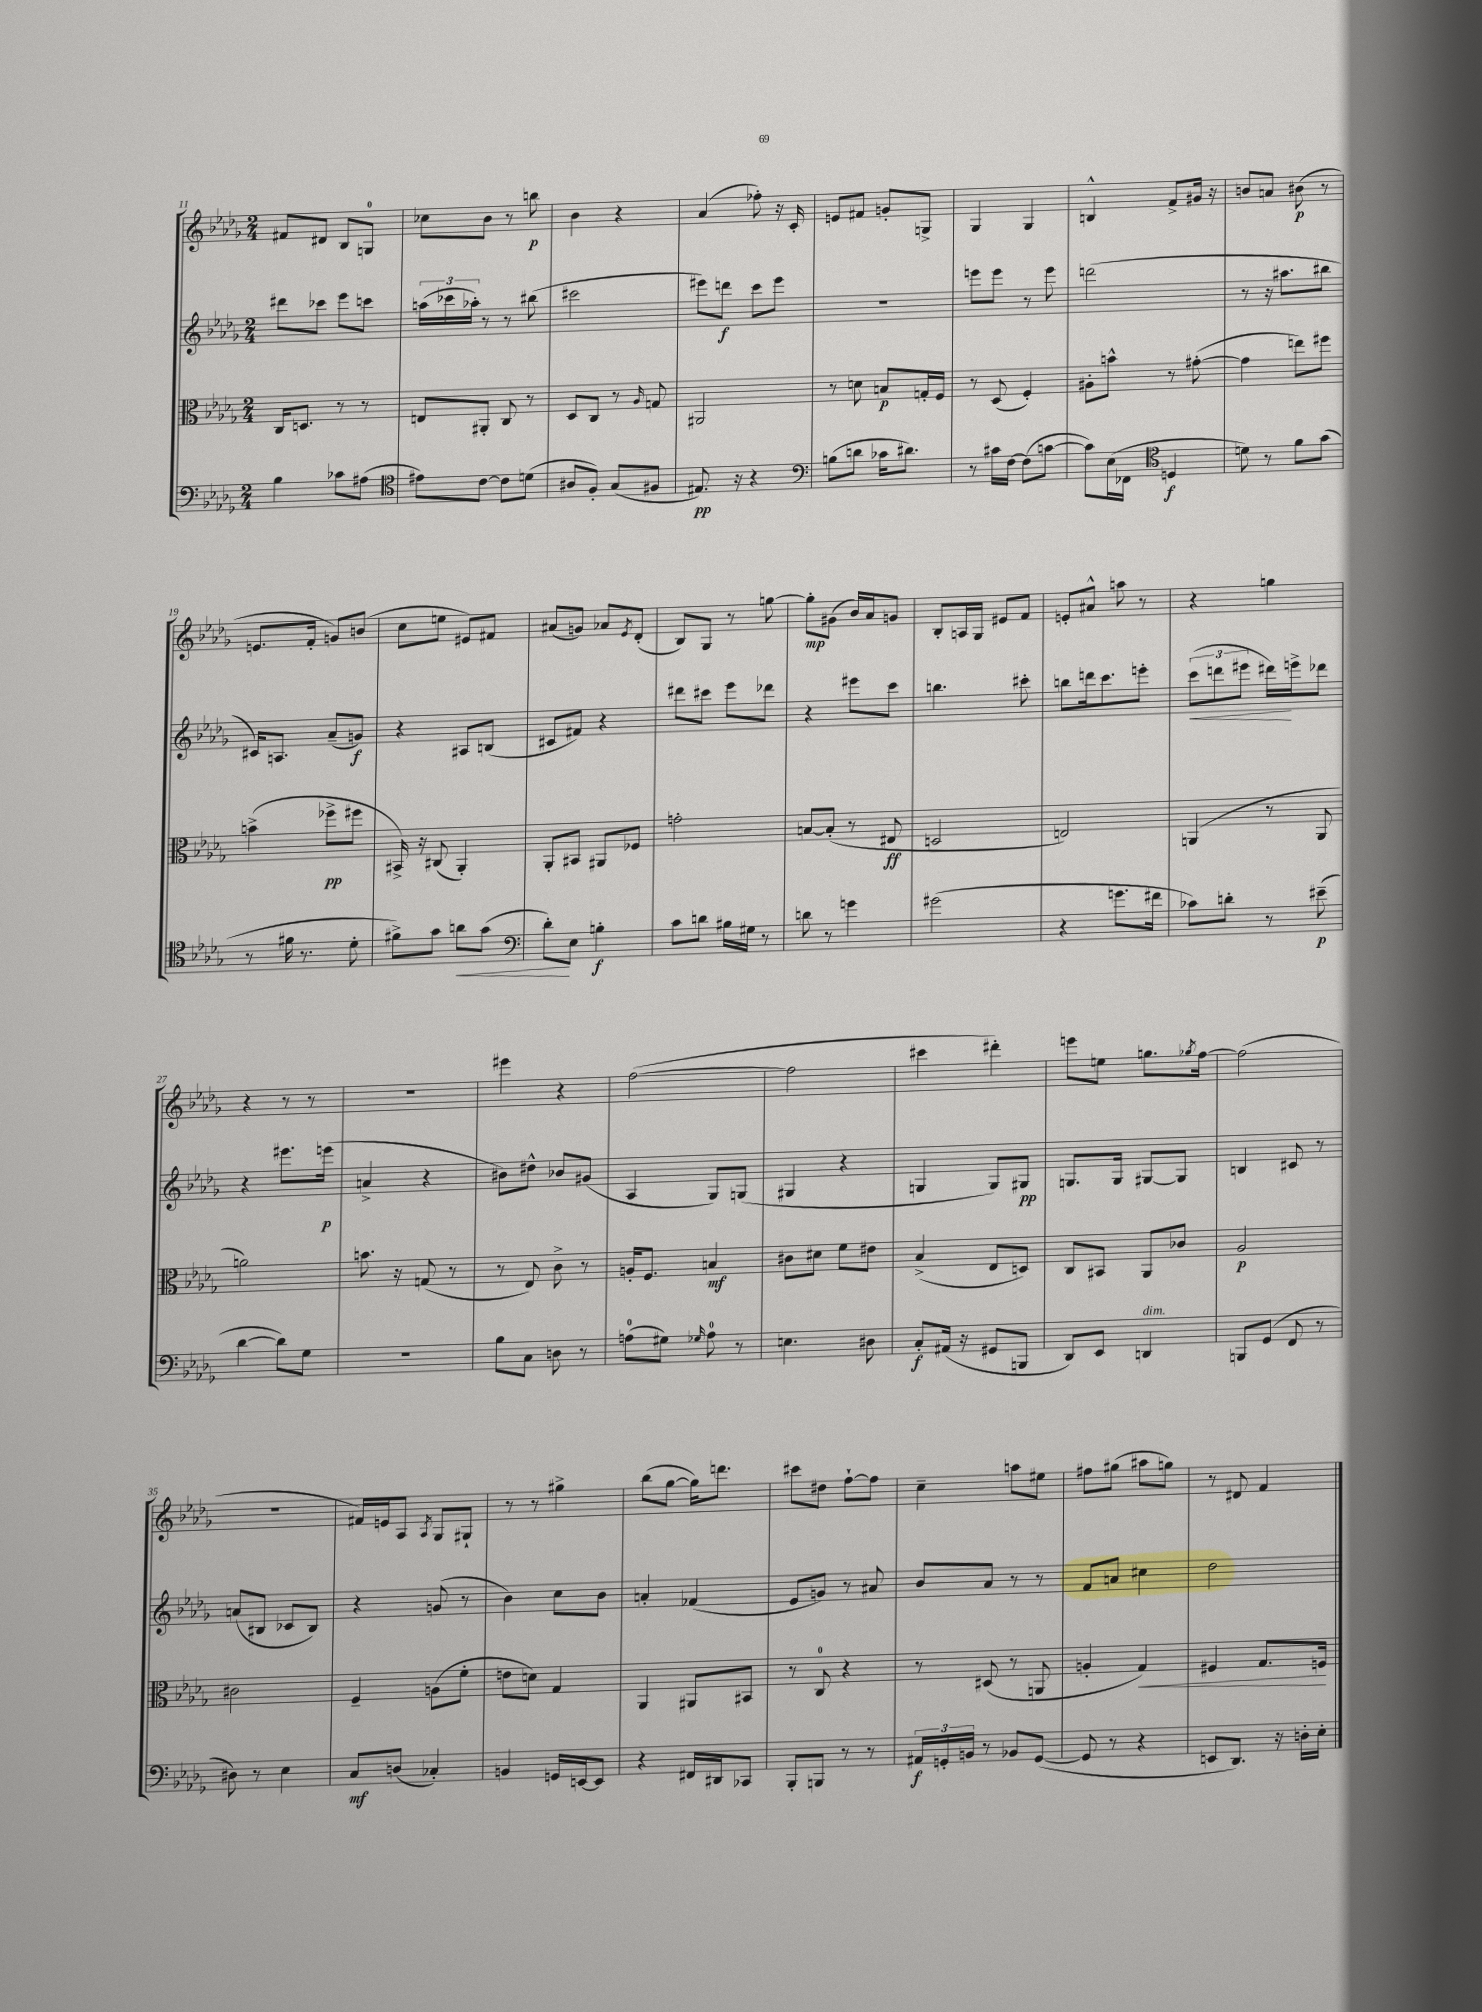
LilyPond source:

<<
\new StaffGroup <<
\new Staff = "s0" {
    \clef treble \key des \major \numericTimeSignature \time 2/4
    fis'8 dis'8 bes8 g8-0 |
    ces''8 bes'8 r8 b''8\p |
    bes'4 r4 |
    aes'4( fes''8-.) r16 c'16-. |
    e'8 fis'8 g'8-. g8-> |
    ges4 ges4 |
    b4-^ f'8-> gis'16 r16 |
    b'8 a'8 bis'8\p( r8 |
    e'8. f'16-. g'8) b'8( |
    c''8 e''8 eis'8) fis'8 |
    ais'8( g'8) aes'8 \acciaccatura { ees'8 } des'8-.( |
    bes8) ges8 r8 g''8~ |
    g''8-.\mp gis'8( bes'16) aes'16 g'8 |
    bes8-. a16 ges16 eis'8 f'8 |
    e'8-. ais'8-^ a''8 r8 |
    r4 g''4 |
    r4 r8 r8 |
    r2 |
    eis'''4 r4 |
    f''2~( |
    f''2 |
    cis'''4 dis'''4-.) |
    e'''8 e''8 g''8. \acciaccatura { ges''8 } f''16~ |
    f''2( |
    r2 |
    fis'16) e'16 aes8 \acciaccatura { aes8 } ges8 gis8-! |
    r8 r8 gis''4-> |
    bes''8( ges''8~ ges''16) d'''8. |
    cis'''8 dis''8 f''8~-! f''8 |
    c''4-- a''8 eis''8 |
    fis''8 gis''8( ais''8 g''8) |
    r8 dis'8 f'4 \bar "|." |
}
\new Staff = "s1" {
    \clef treble \key des \major \numericTimeSignature \time 2/4
    dis'''8 ces'''8 ees'''8 c'''8 |
    \tuplet 3/2 { a''16( ces'''16 aes''16-.) } r8 r8 bis''8( |
    cis'''2 |
    eis'''8) d'''8\f c'''8 eis'''8 |
    R2 |
    e'''8 e'''8 r8 e'''8 |
    d'''2( |
    r8 r16 ais''8. bis''8 |
    cis'16) a8. aes'8--( g'8\f) |
    r4 ais8 b8( |
    cis'8 fis'8) r4 |
    dis'''8 cis'''8 ees'''8 des'''8 |
    r4 eis'''8 c'''8 |
    b''4. cis'''8-. |
    b''8 d'''16 c'''8. e'''8-. |
    \tuplet 3/2 { c'''8\<( d'''8 eis'''8 } dis'''16\!) e'''16-> des'''8 |
    r4 eis'''8. e'''16\p( |
    a'4-> r4 |
    bis'8) dis''8-^ bes'8 gis'8( |
    aes4 ges8) g8( |
    gis4 r4 |
    g4 g8) gis8\pp |
    g8. g16 gis8~ gis8 |
    b4 cis'8 r8 |
    a'8( bis8 ces'8 bis8) |
    r4 g'8( r8 |
    bes'4) c''8 bes'8 |
    a'4-. fes'4( |
    ees'8 g'8) r8 ais'8 |
    bes'8 aes'8 r8 r8 |
    f'8 a'8 cis''4 |
    des''2 \bar "|." |
}
\new Staff = "s2" {
    \clef alto \key des \major \numericTimeSignature \time 2/4
    c16 d8. r8 r8 |
    e8 ais,8-. c8 r8 |
    des8 c8 r8 \grace { aes16 } g8 |
    ais,2 |
    r8 d'8 b8\p g16-. f16 |
    r8 des8( f4-.) |
    ais8-. b'8-^ r8 gis'8~-.( |
    gis'4 e''8) fis''8 |
    b'4->( fes''8->\pp fis''8 |
    bis,16->) r16 cis8( aes,4-.) |
    aes,8-. bis,8 ais,8 fes8 |
    g'2-. |
    b8~ b8-.( r8 eis8\ff |
    d2 |
    e2) |
    a,4( r8 a,8 |
    a'2) |
    b'8. r16 g8( r8 |
    r8 ees8) c'8-> r8 |
    a16-. f8. b4\mf |
    cis'8 dis'8 f'8 eis'8 |
    bes4->( ees8 d8) |
    c8 bis,8 aes,8 ces'8 |
    aes2\p |
    cis'2 |
    f4-- a8( f'8-. |
    e'8 d'8) ges4 |
    aes,4 ais,8 bis,8 |
    r8 c8-0 r4 |
    r8 dis8( r8 a,8 |
    a4-. ges4\<) |
    fis4 ges8. f16\! \bar "|." |
}
\new Staff = "s3" {
    \clef bass \key des \major \numericTimeSignature \time 2/4
    bes4 ces'8 ais8( |
    \clef tenor eis'8) c'8~ c'8 d'8( |
    ais8 f8-.) ges8( fis8 |
    eis8.\pp) r16 r4 |
    \clef bass b8( d'8 ces'16 dis'8.) |
    r8 cis'16 f16~ f8( c'8~ |
    c'8) ees16( fes,16 \clef tenor d4\f |
    d'8) r8 f'8 ges'8( |
    r8 fis'16 r8. des'8-. |
    fis'8->) ges'8 a'8\< ges'8( |
    \clef bass des'8-.\!) ees8 b4-.\f |
    c'8 d'8 bis16 gis16 r8 |
    d'8 r8 g'4 |
    gis'2( |
    r4 g'8. fis'16 |
    ces'8) d'8-. r8 eis'8--\p( |
    des'4~ des'8) ges8 |
    R2 |
    bes8 c8 d8 r8 |
    a8-0( gis8) \grace { ges16 } a8-0 r8 |
    e4. dis8 |
    c8-.\f ais,16( r16 gis,8 b,,8 |
    des,8) ees,8 d,4^\markup { \italic "dim." } |
    b,,8 ges,8( f,8 r8 |
    dis8) r8 ees4 |
    c8\mf d8( ces4-.) |
    b,4 g,16 e,16~ e,8 |
    r4 fis,16 dis,16 ces,8 |
    bes,,8-. b,,8 r8 r8 |
    \tuplet 3/2 { ais,16\f g,16-. b,16 } r8 bes,8 g,8~( |
    g,8 r8 r4 |
    e,8 des,8.) r16 d16-. ees16-. \bar "|." |
}
>>
>>
\layout { \context { \Score currentBarNumber = #11 } }
